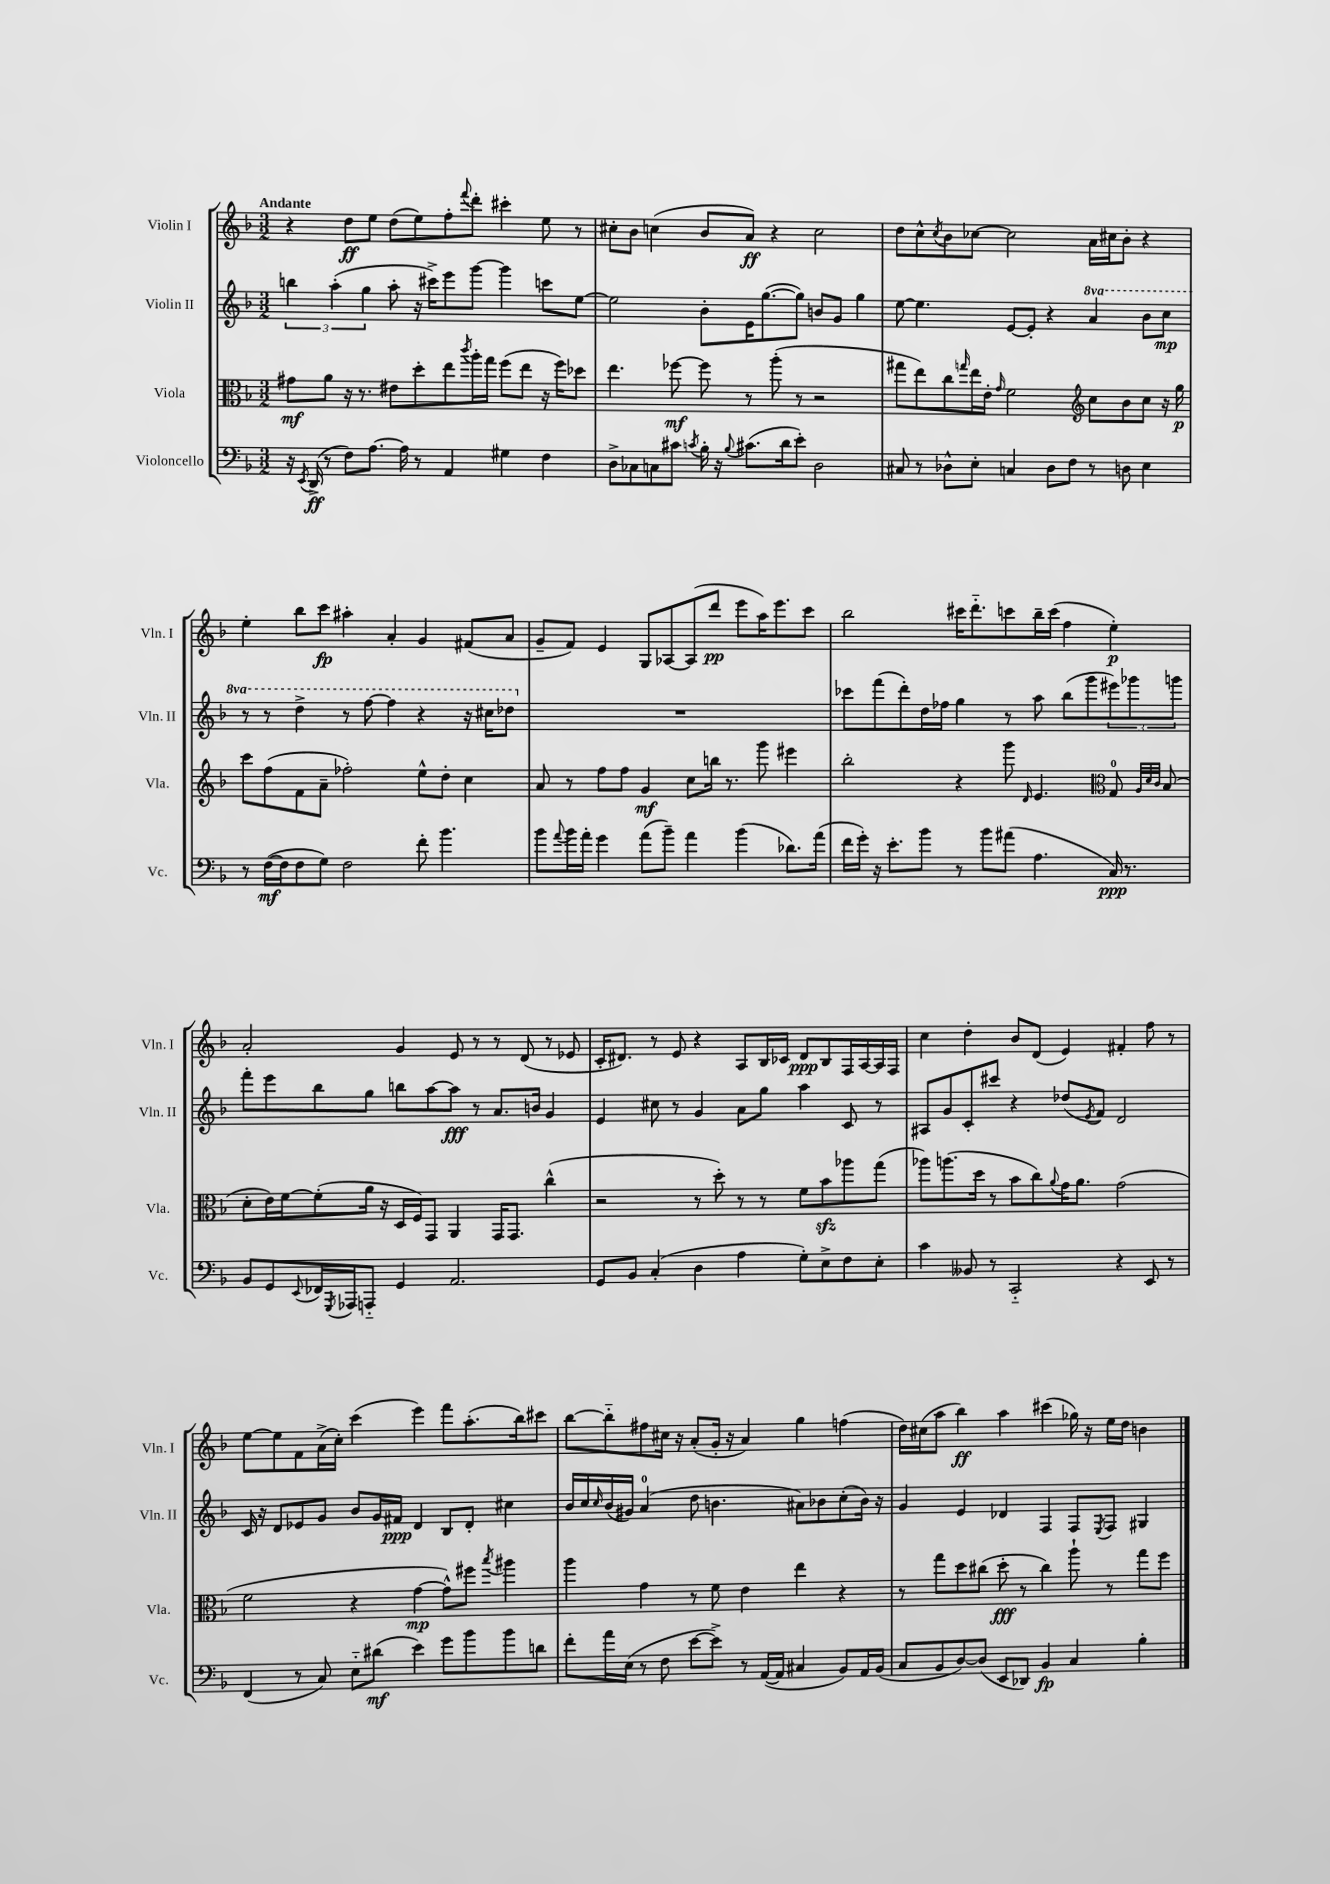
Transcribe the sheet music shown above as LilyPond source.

<<
\new StaffGroup <<
\new Staff = "s0" \with { instrumentName = "Violin I" shortInstrumentName = "Vln. I" } {
    \clef treble \key f \major \numericTimeSignature \time 3/2 \tempo "Andante"
    r4 d''8\ff e''8 d''8( e''8) f''8-. \appoggiatura { f'''8 } d'''8-. cis'''4-. e''8 r8 |
    cis''8-. bes'8 c''4( bes'8 a'8\ff) r4 c''2 |
    d''8 c''8-^ \acciaccatura { c''8 } bes'8 ces''8~ ces''2 a'16 cis''16 bes'8-. r4 |
    e''4-. bes''8 c'''8\fp ais''4-. a'4-. g'4 fis'8( a'8 |
    g'8-- f'8) e'4 g8 aes8~ aes8( d'''8\pp e'''8 a''16) e'''8. c'''8 |
    bes''2 cis'''16 d'''8.-_ c'''8 bes''16-- c'''16( f''4 e''4-.\p) |
    a'2-. g'4 e'8 r8 r8 d'8( r8 ees'8 |
    c'16-. dis'8.) r8 e'8 r4 a8 bes16 ces'16 dis'8\ppp bes8 f16 a16~ a16 f16 |
    c''4 d''4-. bes'8 d'8( e'4) fis'4-. f''8 r8 |
    e''8~ e''8 f'8 a'16->( c''16-.) c'''4( e'''4) f'''8 a''8.-.( bes''16) cis'''8 |
    bes''8~ bes''8-_ fis''8 cis''16 r16 a'8-.( g'16-. r16 a'4) g''4 f''4( |
    d''16) cis''16( a''8 bes''4\ff) a''4 cis'''4( ges''16) r16 e''16 d''16 b'4 \bar "|." |
}
\new Staff = "s1" \with { instrumentName = "Violin II" shortInstrumentName = "Vln. II" } {
    \clef treble \key f \major \numericTimeSignature \time 3/2 \set Staff.ottavationMarkups = #ottavation-simple-ordinals
    \tuplet 3/2 { b''4 a''4-.( g''4 } a''8-. r16 cis'''16->) e'''8 g'''8~ g'''4 c'''8 e''8~ |
    e''2 bes'8-. e'16 g''8.~( g''8) b'8 g'8 g''4 |
    e''8~ e''4. e'8~ e'8-. r4 \ottava #1 a''4 bes''8 c'''8\mp |
    r8 r8 d'''4-> r8 f'''8~ f'''4 r4 r16 cis'''16 des'''8 \ottava #0 |
    R1. |
    ces'''8 f'''8( d'''8-.) d''16 fes''16 g''4 r8 a''8 bes''8( g'''8 \tuplet 3/2 { eis'''8) ges'''8 g'''8 } |
    f'''8-. e'''8 bes''8 g''8 b''8 a''8~ a''8\fff r8 a'8. b'16 g'4 |
    e'4 cis''8 r8 g'4 a'8 g''8 a''4 c'8 r8 |
    ais8 g'8 c'8-. cis'''8 r4 des''8( \acciaccatura { e'8 } f'8) d'2 |
    c'16 r16 d'8 ees'8 g'8 bes'8 g'16 fis'16\ppp d'4 bes8 d'8-. cis''4 |
    bes'16 c''16 \grace { c''16 } bes'16( gis'16) a'4-0( d''8 b'4. ais'8) bes'8 c''8-.( bes'16) r16 |
    g'4 e'4 des'4 f4 f8 \acciaccatura { e8 } f8 gis4 \bar "|." |
}
\new Staff = "s2" \with { instrumentName = "Viola" shortInstrumentName = "Vla." } {
    \clef alto \key f \major \numericTimeSignature \time 3/2
    gis'8\mf a'8 r16 r8. eis'8 d''8-. e''8 \acciaccatura { c'''8 } a''16-. g''16 f''8( e''8 r16 f''16) des''8 |
    e''4. fes''8~\mf fes''8 r8 a''8-.( r8 r2 |
    gis''8 e''8) c''8 \grace { g''16 } e''16 e'16-. \grace { g'16 } f'2 \clef treble c''8 bes'8 c''8 r16 g''16\p |
    c'''8 f''8( f'8 a'8-- fes''2-.) e''8-^ d''8-. c''4 |
    a'8 r8 f''8 f''8 g'4\mf c''8 b''16 r8. g'''8 eis'''4 |
    bes''2-. r4 g'''8 \grace { d'16 } e'4. \clef alto g8-0 \grace { a32 d'32 c'32 } bes8( |
    d'8-. e'16) f'16~ f'8-.( a'16 r16 d16 f16) g,8 a,4 g,16 g,8. c''4-^( |
    r2 r8 d''8-.) r8 r8 f'8 bes'8\sfz aes''8 g''8( |
    aes''8) a''8.( d''16 r8 bes'8 c''8) \appoggiatura { a'8 } g'16 a'8. g'2( |
    f'2 r4 g'4~\mp g'8-^) fis''8 \acciaccatura { bes''8 } ais''4 |
    a''4 g'4 r8 f'8 e'4 e''4 r4 |
    r8 g''8 d''8 cis''8( d''8-.\fff r8 cis''4) a''8-! r8 g''8 f''8 \bar "|." |
}
\new Staff = "s3" \with { instrumentName = "Violoncello" shortInstrumentName = "Vc." } {
    \clef bass \key f \major \numericTimeSignature \time 3/2
    r16 \acciaccatura { e,8 } d,16->\ff( r8 f8) a8.~ a16 r8 a,4 gis4 f4 |
    d8-> ces8 c8 cis'8 \acciaccatura { c'8 } bes16-. r16 \appoggiatura { bes8 } cis'8.( d'16 e'8-.) d2 |
    cis8 r8 des8-^ e8-. c4 des8 f8 r8 d8 e4 |
    r8 f16~\mf( f16 f8 g8) f2 f'8-. bes'4. |
    bes'8 \appoggiatura { a'8 } bes'16 a'16-. g'4 a'8( bes'8--) a'4 bes'4( des'8.) a'16( |
    f'16 g'16-.) r16 e'8.-. bes'8 r8 bes'8 ais'8( a4. c16\ppp) r8. |
    bes,8 g,8 \appoggiatura { e,8 } fes,16 \acciaccatura { g,,8 } aes,,16 a,,8-_ g,4 a,2. |
    g,8 bes,8 c4-.( d4 a4 g8-.) e8-> f8 e8-. |
    c'4 beses,8 r8 c,2-_ r4 e,8 r8 |
    f,4( r8 c8) e8-_ dis'8\mf( e'4) g'8 bes'8 bes'8 d'8 |
    f'8-. a'16 e16( r8 f8 e'8~ e'8->) r8 a,16~( a,16 cis4 bes,8) a,16 bes,16( |
    c8 bes,8 d8~) d8( e,8 des,8) bes,4\fp c4 bes4-. \bar "|." |
}
>>
>>
\layout { \context { \Score \remove "Bar_number_engraver" } }
